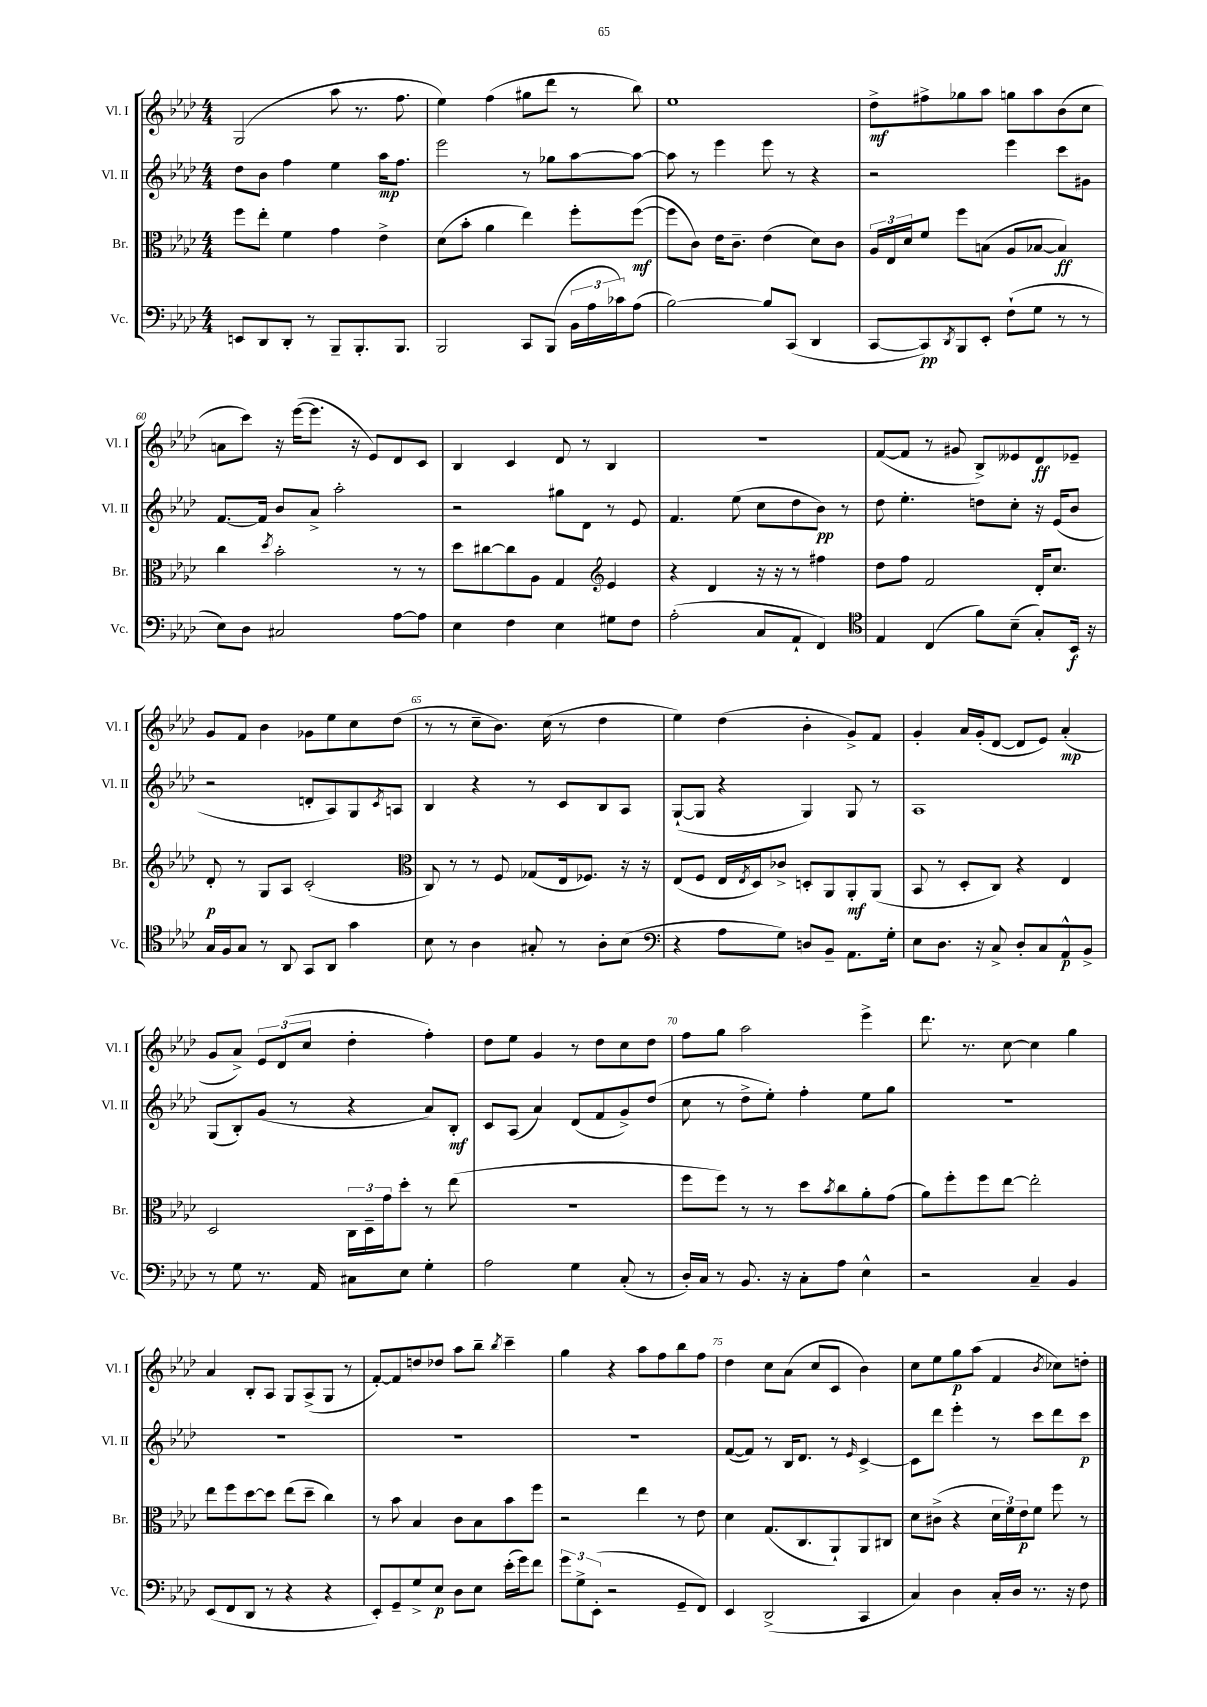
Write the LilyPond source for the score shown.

<<
\new StaffGroup <<
\new Staff = "s0" \with { instrumentName = "Vl. I" shortInstrumentName = "Vl. I" } {
    \clef treble \key aes \major \numericTimeSignature \time 4/4
    g2( aes''8 r8. f''8. |
    ees''4) f''4( gis''8 des'''8 r8 bes''8) |
    ees''1 |
    des''8->\mf fis''8-> ges''8 aes''8 g''8 aes''8 bes'8( c''8 |
    a'8 c'''8) r16 ees'''16~( ees'''8. r16 ees'8) des'8 c'8 |
    bes4 c'4 des'8 r8 bes4 |
    R1 |
    f'8~( f'8 r8 gis'8 bes8->) eeses'8 des'8\ff ees'8-- |
    g'8 f'8 bes'4 ges'8 ees''8 c''8 des''8( |
    r8 r8 c''8-- bes'8.) c''16( r8 des''4 |
    ees''4) des''4( bes'4-. g'8->) f'8 |
    g'4-. aes'16 g'16-.( des'8~ des'8 ees'8) aes'4-.\mp( |
    g'8 aes'8->) \tuplet 3/2 { ees'8 des'8( c''8 } des''4-. f''4-.) |
    des''8 ees''8 g'4 r8 des''8 c''8 des''8 |
    f''8 g''8 aes''2 ees'''4-> |
    des'''8. r8. c''8~ c''4 g''4 |
    aes'4 bes8-. aes8 g8 aes8->( g8 r8 |
    f'8~-.) f'8 d''8 des''8 aes''8 bes''8-- \acciaccatura { bes''8 } c'''4-- |
    g''4 r4 aes''8 f''8 bes''8 f''8 |
    des''4 c''8 aes'8( c''8 c'8 bes'4) |
    c''8 ees''8 g''8\p aes''8( f'4 \acciaccatura { bes'8 } ces''8) d''8-. \bar "|." |
}
\new Staff = "s1" \with { instrumentName = "Vl. II" shortInstrumentName = "Vl. II" } {
    \clef treble \key aes \major \numericTimeSignature \time 4/4
    des''8 bes'8 f''4 ees''4 aes''16\mp f''8. |
    ees'''2 r8 ges''8 aes''8~ aes''8~ |
    aes''8 r8 ees'''4 ees'''8 r8 r4 |
    r2 ees'''4 c'''8 gis'8 |
    f'8.~ f'16 bes'8 aes'8-> aes''2-. |
    r2 gis''8 des'8 r8 ees'8 |
    f'4. ees''8( c''8 des''8 bes'8\pp) r8 |
    des''8 ees''4.-. d''8 c''8-. r16 ees'16( bes'8 |
    r2 d'8-. aes8) g8 \acciaccatura { c'8 } a8 |
    bes4 r4 r8 c'8 bes8 aes8 |
    g8~-!( g8 r4 g4) g8 r8 |
    aes1 |
    g8( bes8-.) g'8( r8 r4 aes'8) bes8-.\mf |
    c'8 aes8( aes'4) des'8( f'8 g'8->) des''8( |
    c''8 r8 des''8-> ees''8-.) f''4-. ees''8 g''8 |
    r1 |
    R1 |
    R1 |
    R1 |
    f'8~( f'8) r8 bes16 des'8. r8 \grace { ees'16 } c'4~-> |
    c'8 des'''8 ees'''4-. r8 c'''8 des'''8 c'''8\p \bar "|." |
}
\new Staff = "s2" \with { instrumentName = "Br." shortInstrumentName = "Br." } {
    \clef alto \key aes \major \numericTimeSignature \time 4/4
    f''8 ees''8-. f'4 g'4 ees'4-> |
    des'8( bes'8-. aes'4 ees''4) f''8-. f''8~\mf( |
    f''8 c'8) ees'16 c'8.-- ees'4( des'8) c'8 |
    \tuplet 3/2 { aes16 ees16 des'16 } f'8 f''8 b8( aes8 bes8~ bes4\ff) |
    c''4 \acciaccatura { des''8 } bes'2-. r8 r8 |
    des''8 cis''8~ cis''8 aes8 g4 \clef treble ees'4 |
    r4 des'4 r16 r16 r8 fis''4 |
    des''8 f''8 f'2 des'16-. c''8. |
    des'8-.\p r8 g8 aes8 c'2-.( |
    \clef alto c8) r8 r8 f8 ges8( ees16 fes8.) r16 r16 |
    ees8( f8 ees16 \acciaccatura { ees8 } des16) ces'8-> d8-. aes,8 aes,8-.\mf aes,8( |
    bes,8 r8 des8-. c8) r4 ees4 |
    des2 \tuplet 3/2 { c16 des16-- g'16 } des''8-. r8 ees''8( |
    R1 |
    f''8 f''8) r8 r8 des''8 \acciaccatura { bes'8 } c''8 aes'8-. g'8( |
    aes'8) f''8-. f''8 ees''8~ ees''2-. |
    ees''8 f''8 des''8~ des''8 ees''8( des''8-- c''4) |
    r8 bes'8 bes4 c'8 bes8 bes'8 f''8 |
    r2 ees''4 r8 ees'8 |
    des'4 g8.( c8. aes,8-!) aes,8 cis8 |
    des'8 cis'8->( r4 \tuplet 3/2 { des'16 f'16) ees'16\p } f'8 f''8 r8 \bar "|." |
}
\new Staff = "s3" \with { instrumentName = "Vc." shortInstrumentName = "Vc." } {
    \clef bass \key aes \major \numericTimeSignature \time 4/4
    e,8 des,8 des,8-. r8 bes,,8-- bes,,8.-. bes,,8. |
    bes,,2 c,8 bes,,8( \tuplet 3/2 { bes,16 aes16 ces'16) } aes8( |
    bes2~) bes8 c,8( des,4 |
    c,8~ c,8\pp) \acciaccatura { des,8 } bes,,8 ees,8-. f8-!( g8 r8 r8 |
    ees8) des8 cis2 aes8~ aes8 |
    ees4 f4 ees4 gis8 f8 |
    aes2-.( c8 aes,8-! f,4) |
    \clef tenor ees4 c4( f'8) bes8--( g8-.) bes,16\f r16 |
    g16 f16 g8 r8 aes,8 g,8 aes,8 g'4 |
    bes8 r8 aes4 gis8-. r8 aes8-. bes8( |
    \clef bass r4 aes8 g8) d8 bes,8-- aes,8. g16-. |
    ees8 des8. r16 c8-> des8-. c8 aes,8-^\p bes,8-> |
    r8 g8 r8. aes,16 cis8 ees8 g4-. |
    aes2 g4 c8-.( r8 |
    des16-.) c16 r8 bes,8. r16 c8-. aes8 ees4-^ |
    r2 c4-- bes,4 |
    ees,8( f,8 des,8 r8 r4 r4 |
    ees,8-.) g,8-- g8-> ees8\p des8 ees8 ees'16-.( g'16) f'8 |
    \tuplet 3/2 { g'8 g8-> ees,8-.( } r2 g,8-- f,8) |
    ees,4 des,2->( c,4 |
    c4) des4 c16-. des16 r8. r16 f8 \bar "|." |
}
>>
>>
\layout { \context { \Score currentBarNumber = #56 \override BarNumber.break-visibility = ##(#f #t #t) barNumberVisibility = #(every-nth-bar-number-visible 5) } }
